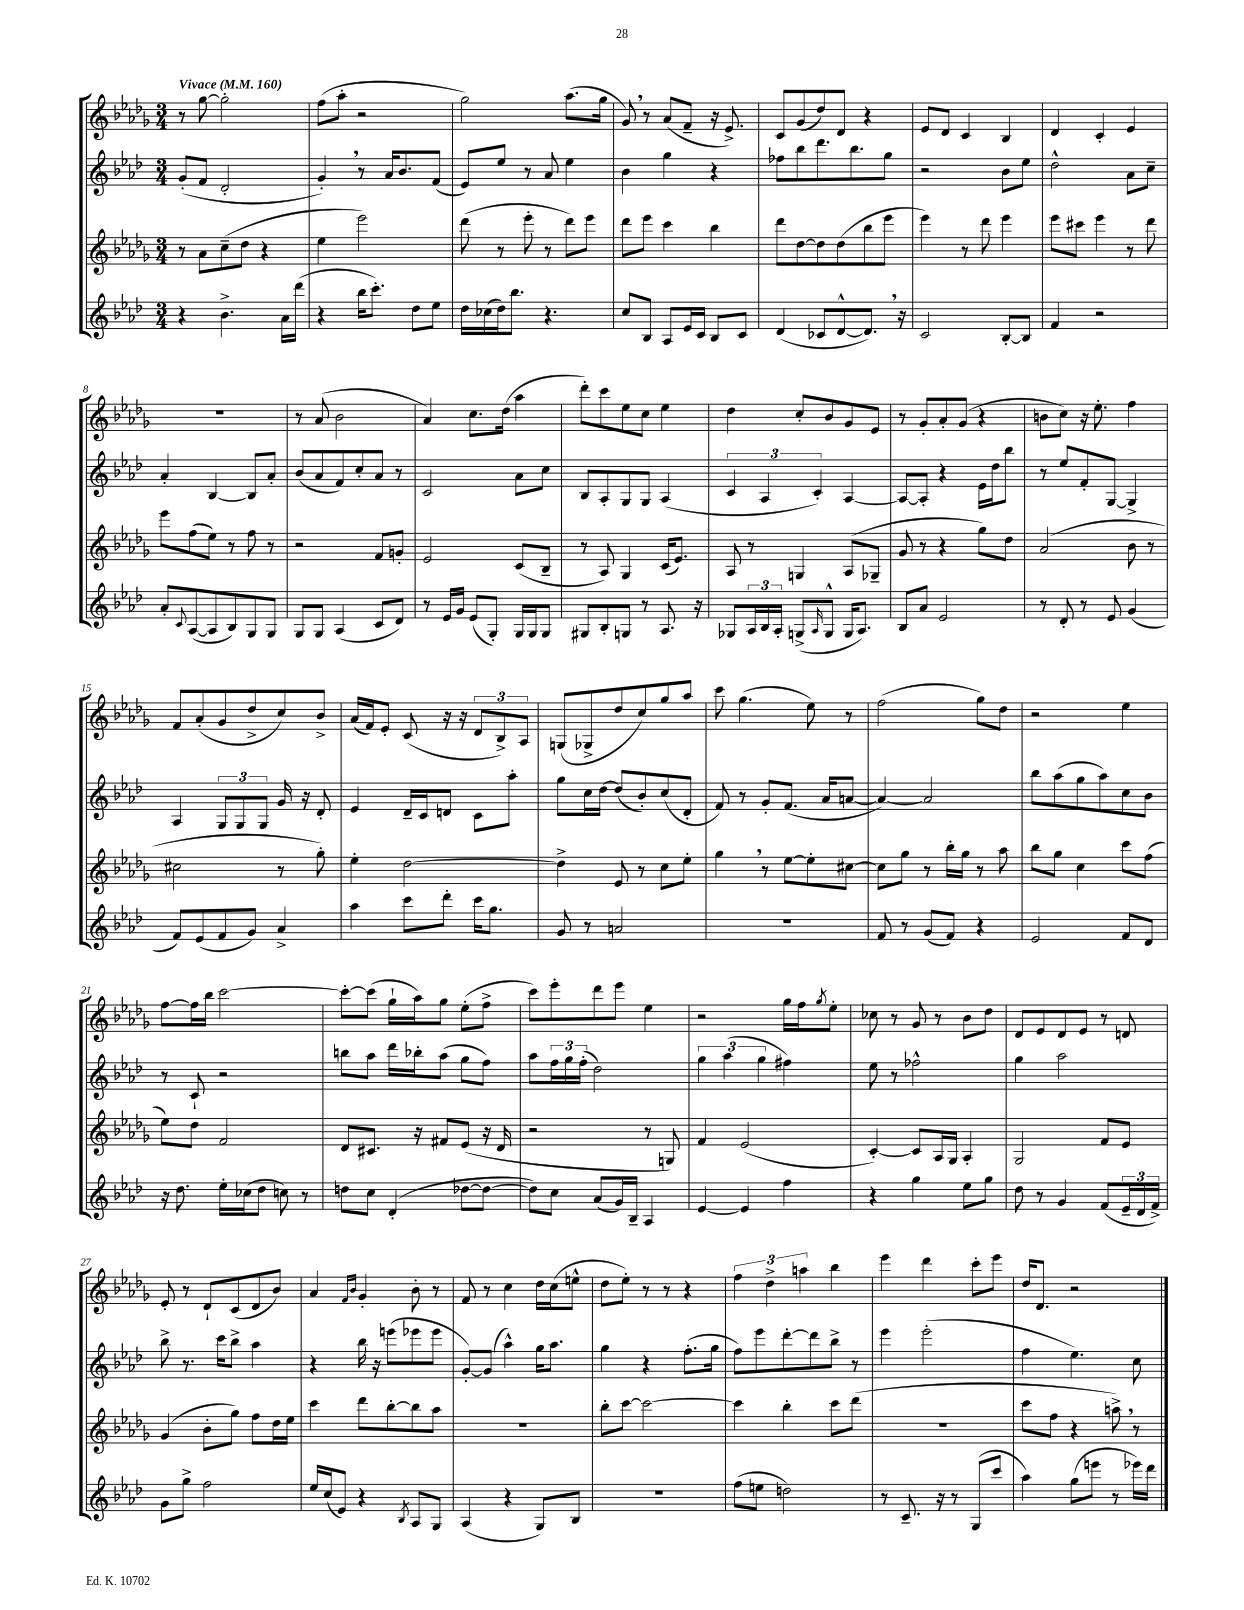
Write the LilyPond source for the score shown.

<<
\new StaffGroup <<
\new Staff = "s0" {
    \clef treble \key des \major \numericTimeSignature \time 3/4 \tempo "Vivace" 4 = 160
    r8 ges''8~ ges''2-. |
    f''8( aes''8-. r2 |
    ges''2) aes''8.( ges''16 |
    ges'8) \breathe r8 aes'8( f'8-- r16 ees'8.->) |
    c'8 ges'8( des''8) des'8 r4 |
    ees'8 des'8 c'4 bes4 |
    des'4 c'4-. ees'4 |
    R2. |
    r8 aes'8( bes'2 |
    aes'4) c''8. des''16( aes''4 |
    des'''8-.) c'''8 ees''8 c''8 ees''4 |
    des''4 c''8-. bes'8 ges'8 ees'8 |
    r8 ges'8-. aes'8-. ges'8( r4 |
    b'8 c''8) r16 ees''8.-. f''4 |
    f'8 aes'8-.( ges'8 des''8-> c''8) bes'8-> |
    aes'16( f'16) ees'8-. c'8( r16 r16 \tuplet 3/2 { des'8 bes8->) aes8 } |
    g8( ges8-> des''8 c''8) ges''8 aes''8 |
    c'''8 ges''4.( ees''8) r8 |
    f''2( ges''8) des''8 |
    r2 ees''4 |
    f''8~ f''16 bes''16 c'''2~ |
    c'''8~-. c'''8( ges''16-! aes''16) ges''8 ees''8-.( f''8-> |
    c'''8) ees'''8-. des'''8 ees'''8 ees''4 |
    r2 ges''16 f''16 \acciaccatura { ges''8 } ees''8-. |
    ces''8 r8 ges'8 r8 bes'8 des''8 |
    des'8 ees'8 des'8 ees'8 r8 d'8 |
    ees'8-. r8 des'8-! c'8( des'8 bes'8) |
    aes'4 \grace { f'16 bes'16 } ges'4-. bes'8-. r8 |
    f'8 r8 c''4 des''16 c''16( e''8-^ |
    des''8 ees''8-.) r8 r8 r4 |
    \tuplet 3/2 { f''4 des''4-> a''4 } bes''4 |
    ees'''4 des'''4 c'''8-. ees'''8 |
    des''16 des'8. r2 \bar "|." |
}
\new Staff = "s1" {
    \clef treble \key aes \major \numericTimeSignature \time 3/4
    g'8-.( f'8 des'2-. |
    g'4-.) \breathe r8 aes'16 bes'8. f'8( |
    ees'8) ees''8 r8 aes'8 ees''4 |
    bes'4 g''4 r4 |
    fes''8 bes''8 des'''8. bes''8. g''8 |
    r2 bes'8 ees''8 |
    des''2-^ aes'8 c''8-- |
    aes'4-. bes4~ bes8 aes'8-. |
    bes'8( aes'8 f'8) c''8-. aes'8 r8 |
    c'2 aes'8 c''8 |
    bes8 aes8-. g8 g8 aes4( |
    \tuplet 3/2 { c'4 aes4 c'4-.) } aes4~ |
    aes8~ aes8-. r4 ees'16 des''16 bes''8 |
    r8 ees''8 f'8-. g8~ g4-> |
    aes4 \tuplet 3/2 { g8 g8 g8 } g'16 r16 des'8-. |
    ees'4 des'16-- c'16 d'8 c'8 aes''8-. |
    g''8 c''16 des''16~ des''8( bes'8-.) c''8( des'8-. |
    f'8) r8 g'8-. f'8.( aes'16 a'8~ |
    a'4~) a'2 |
    bes''8 aes''8( g''8 aes''8) c''8 bes'8 |
    r8 c'8-! r2 |
    b''8 aes''8 des'''16 bes''16-. aes''8( g''8 f''8) |
    aes''8 \tuplet 3/2 { f''16 g''16 f''16-.( } des''2) |
    \tuplet 3/2 { g''4 aes''4( g''4 } fis''4) |
    ees''8 r8 fes''2-^ |
    g''4 aes''2 |
    bes''8-> r8. c'''16 bes''8-> aes''4 |
    r4 bes''16 r16 e'''8( ees'''8 ees'''8 |
    g'8~-.) g'8( aes''4-^) g''16 aes''8. |
    g''4 r4 f''8.-.( g''16 |
    f''8) ees'''8 des'''8~-. des'''8 bes''8-> r8 |
    ees'''4 ees'''2-.( |
    f''4 ees''4.) c''8 \bar "|." |
}
\new Staff = "s2" {
    \clef treble \key des \major \numericTimeSignature \time 3/4
    r8 aes'8 c''8--( des''8 r4 |
    ees''4 ees'''2) |
    des'''8( r8 ees'''8-. r8 des'''8) ees'''8 |
    des'''8 ees'''8 c'''4 bes''4 |
    des'''8 des''8~ des''8 des''8( bes''8 ees'''8 |
    ees'''4) r8 des'''8 ees'''4 |
    ees'''8 cis'''8 ees'''4 r8 des'''8 |
    ees'''8 f''8( ees''8) r8 f''8 r8 |
    r2 f'8 g'8-. |
    ees'2 c'8( bes8-- |
    r8 aes8) ges4 c'16( ees'8.) |
    aes8 r8 g4 aes8( ges8-- |
    ges'8 r8 r4 ges''8) des''8 |
    aes'2( bes'8 r8 |
    cis''2 r8 ges''8-.) |
    ees''4-. des''2~ |
    des''4-> ees'8 r8 c''8 ees''8-. |
    ges''4 \breathe r8 ees''8~ ees''8-. cis''8~ |
    cis''8 ges''8 r8 bes''16-. ges''16 r8 aes''8 |
    bes''8 ges''8 c''4 c'''8 f''8( |
    ees''8) des''8 f'2 |
    des'8 cis'8. r16 fis'8 ees'8( r16 des'16 |
    r2 r8 g8) |
    f'4 ees'2( |
    c'4~-.) c'8 aes16 ges16 aes4-. |
    ges2 f'8 ees'8 |
    ges'4( bes'8-. ges''8) f''8 des''16 ees''16 |
    c'''4 des'''8 bes''8~-. bes''8 aes''8 |
    R2. |
    bes''8-. c'''8~ c'''2~ |
    c'''4 bes''4-. c'''8 des'''8( |
    R2. |
    c'''8 f''8 r4 a''8->) \breathe r8 \bar "|." |
}
\new Staff = "s3" {
    \clef treble \key aes \major \numericTimeSignature \time 3/4
    r4 bes'4.-> aes'16 des'''16( |
    r4 bes''16 c'''8.-.) des''8 ees''8 |
    des''16 ces''16( des''16) bes''8. r4. |
    c''8 bes8 aes8 ees'16 c'16 bes8 c'8 |
    des'4( ces'8 des'8~-^ des'8.) \breathe r16 |
    c'2 bes8~-. bes8 |
    f'4 r2 |
    aes'8-. \appoggiatura { c'8 } aes8~( aes8 bes8) g8 g8 |
    g8 g8 aes4( c'8 des'8) |
    r8 ees'16 g'16 ees'8( g8-.) g16 g16 g8 |
    gis8 bes8-. g8 r8 aes8. r16 |
    ges8 \tuplet 3/2 { aes16 bes16 aes16-. } g8->( \grace { aes16 } g8-^ g16 aes8.) |
    bes8 aes'8 ees'2 |
    r8 des'8-. r8 ees'8 g'4( |
    f'8) ees'8( f'8 g'8) aes'4-> |
    aes''4 c'''8 des'''8-. c'''16 g''8. |
    g'8 r8 a'2 |
    R2. |
    f'8 r8 g'8( f'8) r4 |
    ees'2 f'8 des'8 |
    r16 des''8. ees''16-. ces''16( des''8 c''8) r8 |
    d''8 c''8 des'4-.( des''8~ des''8~ |
    des''8) c''8 aes'8( g'16) bes16-- aes4 |
    ees'4~ ees'4 f''4 |
    r4 g''4 ees''8 g''8 |
    des''8 r8 g'4 f'8( \tuplet 3/2 { ees'16-- des'16 f'16->) } |
    g'8 g''8-> f''2 |
    ees''16 c''16( ees'8) r4 \acciaccatura { bes8 } aes8 g8 |
    aes4( r4 g8) bes8 |
    R2. |
    f''8( e''8 d''2) |
    r8 c'8.-- r16 r8 g8( c'''8 |
    aes''4) g''8( e'''8 r8 ees'''16) des'''16 \bar "|." |
}
>>
>>
